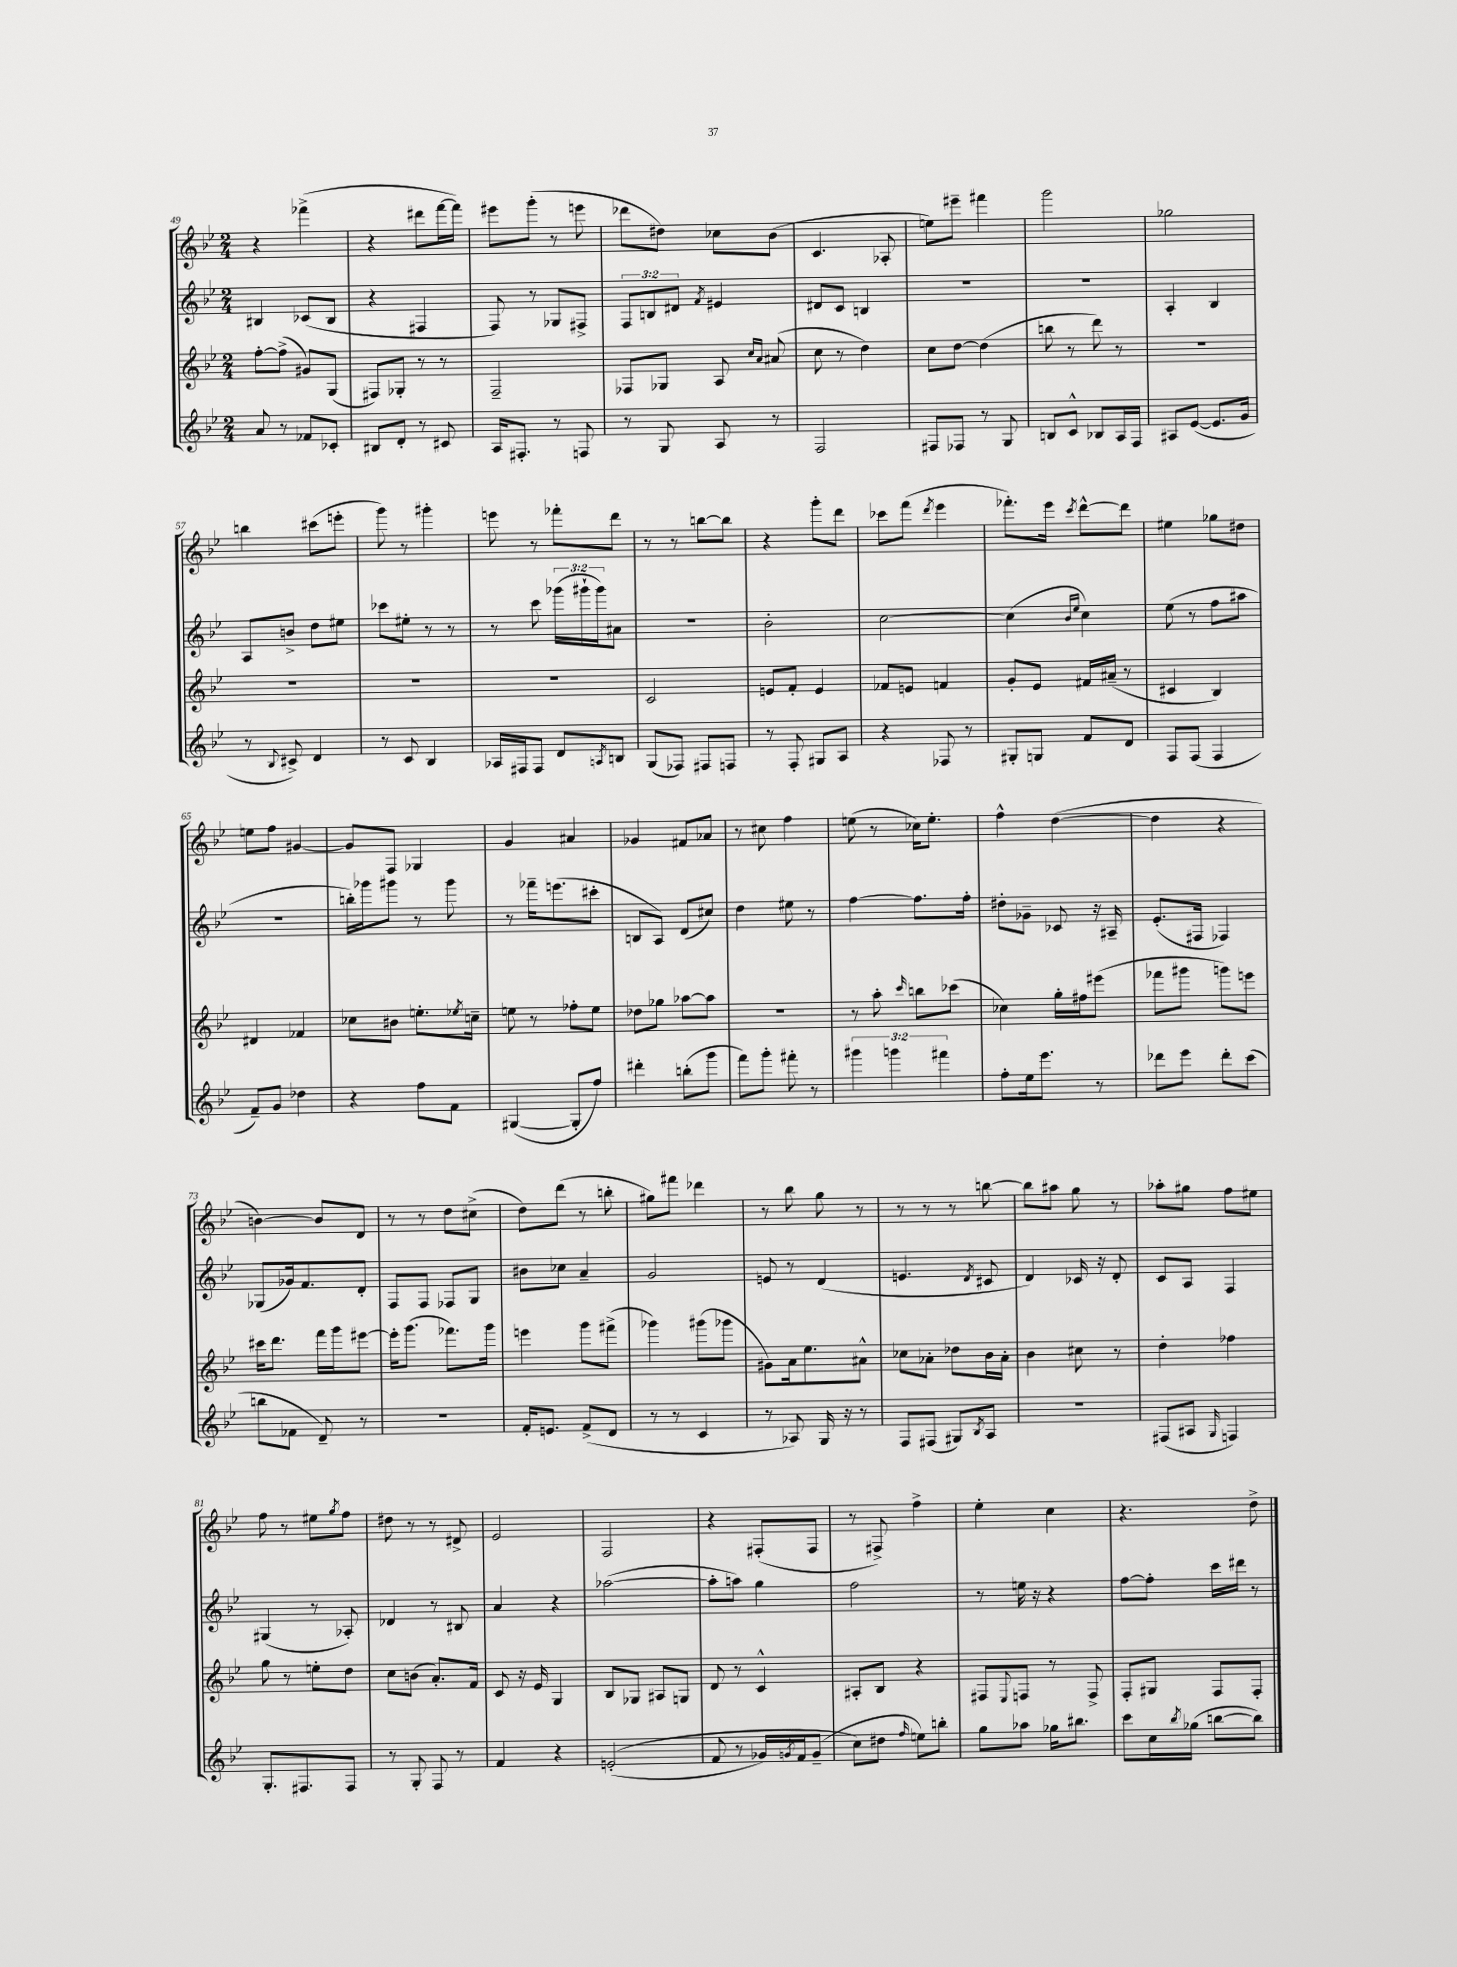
<<
\new StaffGroup <<
\new Staff = "s0" {
    \clef treble \key bes \major \numericTimeSignature \time 2/4
    r4 fes'''4->( |
    r4 dis'''8 f'''16~ f'''16) |
    eis'''8 g'''8-.( r8 e'''8 |
    des'''8 dis''8) ces''8 bes'8( |
    c'4. aes8-. |
    e''8) eis'''8-- fis'''4 |
    g'''2 |
    ges''2 |
    b''4 cis'''8( e'''8-. |
    g'''8) r8 gis'''4-. |
    e'''8 r8 fes'''8-. d'''8 |
    r8 r8 b''8~ b''8 |
    r4 g'''8-. d'''8 |
    ces'''8 f'''8( \acciaccatura { d'''8 } ees'''4 |
    fes'''8.-.) ees'''16 \acciaccatura { c'''8 } d'''8~-^ d'''8 |
    eis''4 ges''8 dis''8 |
    e''8 f''8 gis'4~ |
    gis'8 f8 ges4 |
    g'4 ais'4 |
    ges'4 fis'8 aes'8 |
    r8 cis''8 f''4 |
    e''8( r8 ces''16) e''8.-. |
    f''4-^ d''4~( |
    d''4 r4 |
    b'4~) b'8 d'8 |
    r8 r8 d''8 cis''8->( |
    d''8) d'''8( r8 b''8-. |
    gis''8) fis'''8 des'''4 |
    r8 bes''8 g''8 r8 |
    r8 r8 r8 b''8~ |
    b''8 ais''8 g''8 r8 |
    aes''8-. gis''8 f''8 eis''8 |
    f''8 r8 eis''8 \acciaccatura { g''8 } f''8 |
    dis''8 r8 r8 dis'8-> |
    ees'2 |
    f2 |
    r4 fis8-.( fis8 |
    r8 fis8->) f''4-> |
    ees''4-. c''4 |
    r4. d''8-> \bar "|." |
}
\new Staff = "s1" {
    \clef treble \key bes \major \numericTimeSignature \time 2/4 \override Staff.TupletNumber.text = #tuplet-number::calc-fraction-text
    bis4 ces'8( bis8 |
    r4 fis4 |
    f8) r8 ges8 fis8-> |
    \tuplet 3/2 { f8 b8 dis'8 } \acciaccatura { f'8 } eis'4 |
    dis'8 c'8 b4 |
    R2 |
    r2 |
    a4-. bes4 |
    a8 b'8-> d''8 eis''8 |
    ces'''8 eis''8-. r8 r8 |
    r8 c'''8 \tuplet 3/2 { ges'''16( gis'''16-! gis'''16) } ais'8 |
    r2 |
    bes'2-. |
    c''2~ |
    c''4( \grace { bes'16 ees''16 } c''4) |
    ees''8( r8 f''8 ais''8 |
    r2 |
    b''16-.) ges'''16 gis'''8 r8 gis'''8 |
    r8 fes'''16-- e'''8.( cis'''8-. |
    b8 a8) d'8( cis''8) |
    d''4 eis''8 r8 |
    f''4~ f''8. f''16-. |
    dis''8-. ges'8-- ces'8 r16 ais16-- |
    ees'8.-.( fis16 fes4) |
    ges8( ges'16) f'8. d'8-. |
    f8 f8 fes8 g8 |
    bis'8 ces''8 a'4-- |
    g'2 |
    e'8 r8 d'4( |
    e'4. \acciaccatura { d'8 } cis'8 |
    d'4) ces'16 r16 d'8-. |
    c'8 a8 f4 |
    gis4( r8 aes8-.) |
    des'4 r8 bis8 |
    a'4 r4 |
    aes''2~( |
    aes''8-. a''8) g''4 |
    f''2 |
    r8 e''16 r16 r4 |
    f''8~ f''8-. c'''16 dis'''16 r8 \bar "|." |
}
\new Staff = "s2" {
    \clef treble \key bes \major \numericTimeSignature \time 2/4
    f''8~-. f''8->( gis'8) g8( |
    fis8) ges8-. r8 r8 |
    f2-- |
    fes8 ges8 a8 \grace { c''16 a'16 } ais'8( |
    c''8 r8 d''4) |
    c''8 d''8~ d''4( |
    b''8 r8 d'''8) r8 |
    R2 |
    R2 |
    R2 |
    R2 |
    c'2 |
    e'8 f'8-. e'4 |
    fes'8 e'8 f'4 |
    g'8-. ees'8 fis'16 ais'16--( r8 |
    cis'4 bes4) |
    dis'4 fes'4 |
    ces''8 bis'8 e''8.-. \acciaccatura { ees''8 } c''16-- |
    e''8 r8 fes''8-. e''8 |
    des''8 ges''8 aes''8~ aes''8 |
    R2 |
    r8 a''8-. \grace { c'''16 } b''8 ces'''8( |
    ces''4) g''16-. fis''16 eis'''8( |
    fes'''8 gis'''8 g'''8) e'''8 |
    cis'''16 d'''8. f'''16 g'''16 eis'''8~ |
    eis'''16-. g'''8.( fes'''8.) g'''16 |
    e'''4 g'''8 fis'''8->( |
    ges'''4) gis'''8( ges'''8 |
    gis'8) a'16 ees''8. ais'8-^ |
    ces''8 aes'8-. des''8 bes'16 aes'16-. |
    bes'4 cis''8 r8 |
    d''4-. fes''4 |
    g''8 r8 e''8-. d''8 |
    c''8 b'8( a'8.-.) f'16 |
    c'8 r16 ees'16 g4 |
    bes8 ges8 ais8 g8 |
    d'8 r8 c'4-^ |
    ais8-. bes8 r4 |
    fis8 \appoggiatura { ees8 } f8 r8 f8-> |
    f8-. gis8 f8 f8-. \bar "|." |
}
\new Staff = "s3" {
    \clef treble \key bes \major \numericTimeSignature \time 2/4 \override Staff.TupletNumber.text = #tuplet-number::calc-fraction-text
    a'8 r8 fes'8 ces'8-. |
    bis8 d'8-. r8 cis'8 |
    a16 fis8.-. r8 f8 |
    r8 g8 a8 r8 |
    f2 |
    fis8 fes8 r8 g8 |
    b8 c'8-^ bes8 a16 f16 |
    ais8 ees'8~( ees'8. g'16 |
    r8 \appoggiatura { bes8 } cis'8->) d'4 |
    r8 c'8 bes4 |
    aes16 fis16 fis8 d'8 \acciaccatura { a8 } b8 |
    g8( fes8) fis8 f8 |
    r8 f8-. gis8 a8 |
    r4 fes8 r8 |
    gis8-. g8 f'8 d'8 |
    f8 f8( f4 |
    f'8--) g'8 des''4 |
    r4 f''8 f'8 |
    gis4~( gis8-. f''8) |
    dis'''4-. b''8-.( g'''8 |
    f'''8) g'''8-. fis'''8-. r8 |
    \tuplet 3/2 { gis'''4 g'''4 fis'''4 } |
    f''8-. ees''16 ees'''8. r8 |
    des'''8 ees'''8 des'''8-. c'''8( |
    b''8 fes'8 d'8--) r8 |
    R2 |
    f'16-. e'8. f'8->( d'8 |
    r8 r8 c'4 |
    r8 aes8) g16 r16 r8 |
    f8 fis8( gis8) \acciaccatura { bes8 } a8 |
    R2 |
    fis8( ais8 \grace { g16 } f4) |
    g8.-. fis8. fis8 |
    r8 g8-. f8 r8 |
    f'4 r4 |
    e'2-.(\( |
    f'8 r8 ges'16) \acciaccatura { g'8 } f'16 g'8--( |
    c''8\) dis''8 \grace { f''16 } e''8) b''8-. |
    g''8 aes''8 ges''16 bis''8. |
    c'''8 c''16 \acciaccatura { bes''8 } ges''16( b''8~ b''8) \bar "|." |
}
>>
>>
\layout { \context { \Score currentBarNumber = #49 } }
